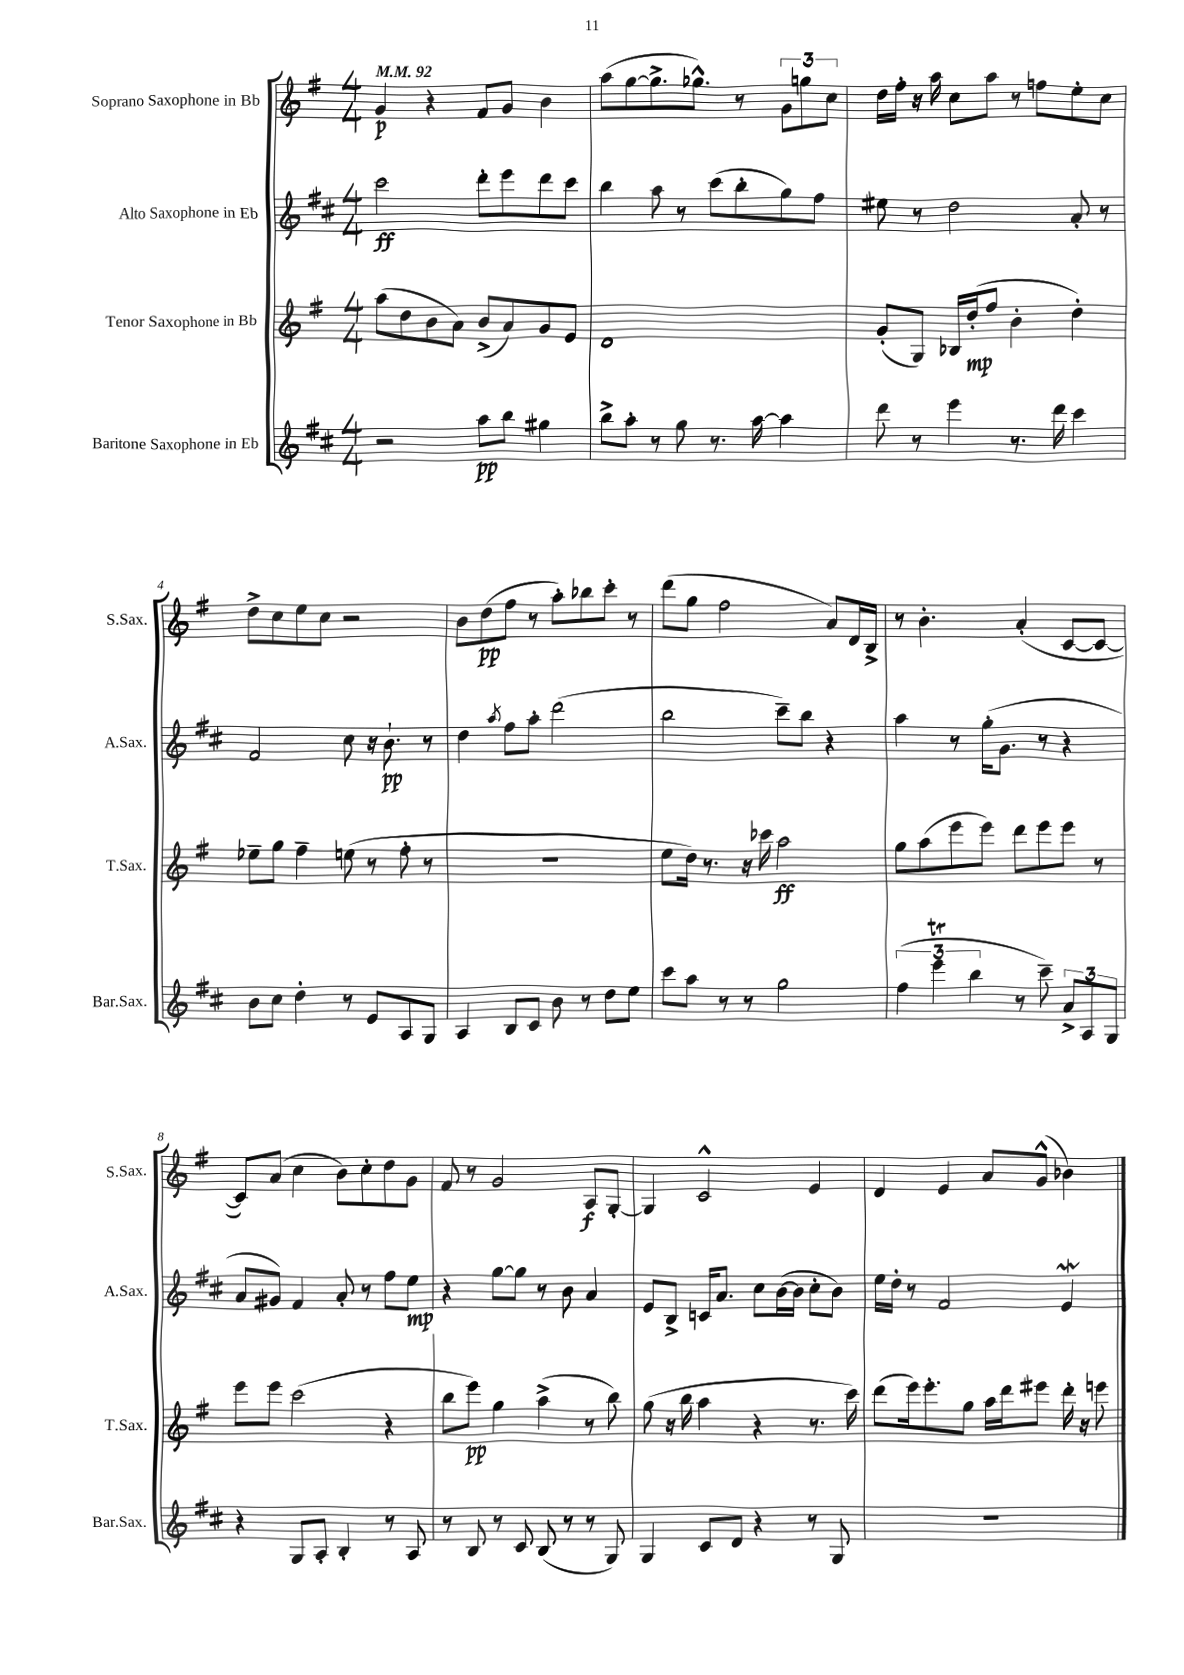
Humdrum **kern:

**kern	**kern	**kern	**kern
*staff4	*staff3	*staff2	*staff1
*clefG2	*clefG2	*clefG2	*clefG2
*k[f#c#]	*k[f#]	*k[f#c#]	*k[f#]
*M4/4	*M4/4	*M4/4	*M4/4
*MM92	*MM92	*MM92	*MM92
2r	(8aa	2ccc#	4g
.	8dd	.	.
.	8b	.	4r
.	8a)	.	.
8aa	(8b^	8ddd'	8f#
8bb	8a)	8eee	8g
4gg#	8g	8ddd	4b
.	8e	8ccc#	.
=	=	=	=
8bb^	1d	4bb	(8aa
8aa'	.	.	[8gg
8r	.	8aa	8.gg^]
8gg	.	8r	.
.	.	.	8.gg-^^)
8.r	.	(8ccc#	.
.	.	8bb'	8r
[16aa	.	.	.
4aa]	.	8gg)	12g
.	.	.	12gg
.	.	8ff#	.
.	.	.	12cc
=	=	=	=
8ddd	(8g'	8ee#	16dd
.	.	.	16ff#'
8r	8G)	8r	16r
.	.	.	16aa
4eee	16B-	2dd	8cc
.	(16dd'	.	.
.	8ff#	.	8aa
8.r	4b'	.	8r
.	.	.	8ff
16ddd	.	.	.
4ccc#	4dd')	8a'	8ee'
.	.	8r	8cc
=	=	=	=
8b	8ee-~	2f#	8dd^
8cc#	8gg	.	8cc
4dd'	4ff#~	.	8ee
.	.	.	8cc
8r	(8ee	8cc#	2r
8e	8r	16r	.
.	.	8.b`	.
8A	8ff#'	.	.
8G	8r	8r	.
=	=	=	=
4A	1r	4dd	8b
.	.	.	(8dd
.	.	8qaa	.
8B	.	8ff#	8ff#
8c#	.	8aa'	8r
8b	.	(2ddd	8aa')
8r	.	.	8bb-
8dd	.	.	8ccc'
8ee	.	.	8r
=	=	=	=
8ccc#	8ee	2bb	(8ddd
8aa	16dd)	.	8gg
.	8.r	.	.
8r	.	.	2ff#
8r	16r	.	.
.	16ccc-	.	.
2gg	2aa	8ccc#~)	.
.	.	8bb	.
.	.	4r	8a)
.	.	.	16d
.	.	.	16B^
=	=	=	=
(6ff#	8gg	4aa	8r
.	(8aa	.	4.b'
6eee	.	.	.
.	8eee	8r	.
6bb	.	.	.
.	8eee)	(16gg'	.
.	.	8.g	.
8r	8ddd	.	(4a'
8ccc#~)	8eee	8r	.
12a^	8eee	4r	[8c
12A	.	.	.
.	8r	.	8c_
12G	.	.	.
=	=	=	=
4r	8eee	8a	8c])
.	8eee	8g#)	(8a
8G	(2ccc	4f#	4cc
8A'	.	.	.
4B'	.	8a'	8b)
.	.	8r	8cc'
8r	4r	8ff#	8dd
8A	.	8ee	8g
=	=	=	=
8r	8bb	4r	8f#
8B	8eee)	.	8r
8r	4gg	[8gg	2g
8c#	.	8gg]	.
(8B	(4aa^	8r	.
8r	.	8b	.
8r	8r	4a	8A
8G)	8bb)	.	[8G'
=	=	=	=
4G	(8gg	8e	4G]
.	16r	8B^	.
.	16bb	.	.
8c#	4aa	16c	2c^^
.	.	8.a	.
8d	.	.	.
4r	4r	8cc#	.
.	.	([16b	.
.	.	16b]	.
8r	8.r	8cc#'	4e
8G	.	8b)	.
.	16ccc)	.	.
=	=	=	=
1r	(8ddd	16ee	4d
.	.	16dd'	.
.	16eee)	8r	.
.	8.eee'	.	.
.	.	2f#	4e
.	8gg	.	.
.	16aa	.	8a
.	16ddd	.	.
.	8eee#	.	(8g^^
.	16ddd'	4e	4b-)
.	16r	.	.
.	8eee	.	.
==	==	==	==
*-	*-	*-	*-
